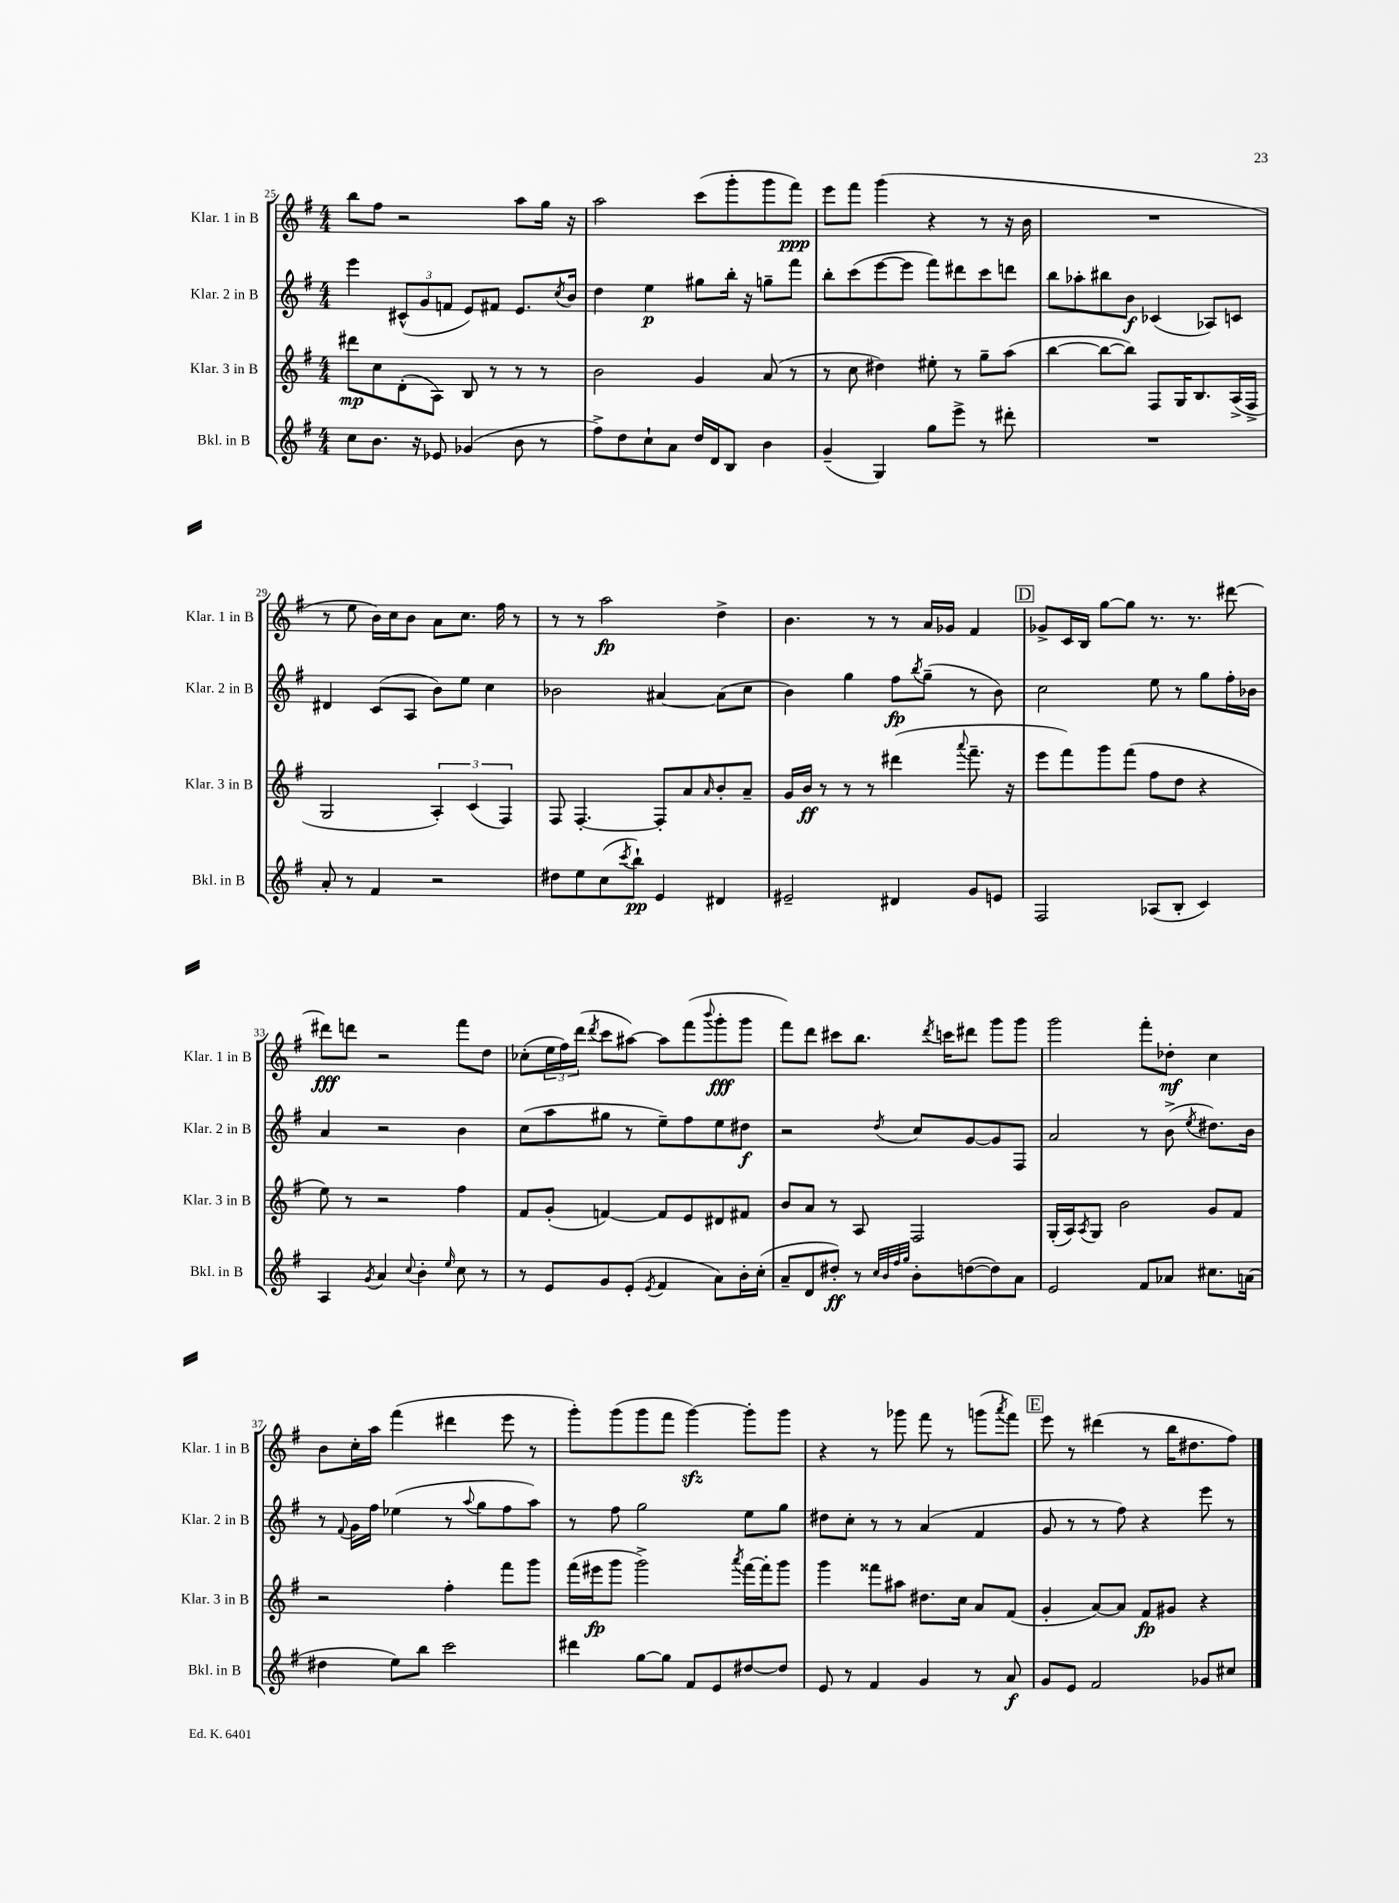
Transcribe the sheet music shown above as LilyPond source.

<<
\new StaffGroup <<
\new Staff = "s0" \with { instrumentName = "Klar. 1 in B" shortInstrumentName = "Klar. 1 in B" } {
    \clef treble \key g \major \numericTimeSignature \time 4/4
    b''8 fis''8 r2 a''8 g''16 r16 |
    a''2 c'''8( g'''8-. g'''8 fis'''8\ppp) |
    e'''8 fis'''8 g'''4( r4 r8 r16 b'16 |
    R1 |
    r8 e''8 b'16) c''16 b'8 a'8 c''8. fis''16 r8 |
    r8 r8 a''2\fp d''4-> |
    b'4. r8 r8 a'16 ges'16 fis'4 |
    \mark \markup { \box "D" } ges'8-> c'16 b16 g''8~ g''8 r8. r8. dis'''8~ |
    dis'''8\fff d'''8 r2 fis'''8 d''8 |
    ces''8-.( \tuplet 3/2 { e''16 fis''16) d'''16( } \acciaccatura { d'''8 } c'''8 ais''8~) ais''8 fis'''8( \appoggiatura { b'''8 } g'''8-.\fff g'''8 |
    fis'''8) d'''8 cis'''8 b''8. \acciaccatura { d'''8 } c'''16 dis'''8 g'''8 g'''8 |
    g'''2 fis'''8-. des''8-.\mf c''4 |
    b'8 c''16-. a''16 fis'''4( dis'''4 e'''8 r8 |
    g'''8-.) g'''8( g'''8 fis'''8 g'''4~\sfz) g'''8-. g'''8 |
    r4 r8 ges'''8 fis'''8 r8 g'''8( \acciaccatura { a'''8 } fis'''8) |
    \mark \markup { \box "E" } e'''8 r8 dis'''4( r8 b''16 dis''8. fis''8) \bar "|." |
}
\new Staff = "s1" \with { instrumentName = "Klar. 2 in B" shortInstrumentName = "Klar. 2 in B" } {
    \clef treble \key g \major \numericTimeSignature \time 4/4
    e'''4 \tuplet 3/2 { cis'8-^( g'8 f'8 } e'8) fis'8 e'8. \acciaccatura { c''8 } b'16 |
    d''4 e''4\p gis''8 b''16-. r16 g''8-- fis'''8 |
    b''8-. c'''8( e'''8~ e'''8 fis'''8) dis'''8 c'''8 d'''8 |
    b''8 aes''8-. bis''8 b'8\f ces'4( aes8) c'8 |
    dis'4 c'8( a8 b'8) e''8 c''4 |
    bes'2 ais'4~ ais'8( c''8 |
    b'4) g''4 fis''8\fp \acciaccatura { b''8 } g''8--( r8 b'8) |
    \mark \markup { \box "D" } c''2 e''8 r8 g''8 fis''16-. bes'16 |
    a'4 r2 b'4 |
    c''8( a''8 gis''8 r8 e''8--) fis''8 e''8 dis''8\f |
    r2 \acciaccatura { d''8 } c''8 g'8~ g'8 fis8 |
    a'2 r8 b'8->( \acciaccatura { e''8 } dis''8.) b'16 |
    r8 \appoggiatura { fis'8 } g'16 fis''16 ees''4( r8 \appoggiatura { a''8 } g''8 fis''8 a''8) |
    r8 fis''8 g''2 e''8 g''8 |
    dis''8 c''8-. r8 r8 a'4( fis'4 |
    \mark \markup { \box "E" } g'8 r8 r8 fis''8) r4 e'''8 r8 \bar "|." |
}
\new Staff = "s2" \with { instrumentName = "Klar. 3 in B" shortInstrumentName = "Klar. 3 in B" } {
    \clef treble \key g \major \numericTimeSignature \time 4/4
    dis'''8\mp c''8 d'8-.( a8) b8 r8 r8 r8 |
    b'2 g'4 a'8( r8 |
    r8 c''8 dis''4) eis''8-. r8 g''8-- a''8( |
    b''4~ b''8~ b''8) fis8 g16 b8. a16->( fis16-> |
    g2 \tuplet 3/2 { a4-.) c'4( fis4) } |
    fis8 fis4.~-. fis8-. a'8 \grace { a'16 } b'8-. a'8-- |
    g'16 b'16\ff r8 r8 r8 dis'''4( \appoggiatura { a'''8 } fis'''8.-- r16 |
    \mark \markup { \box "D" } e'''8 fis'''8) g'''8 fis'''8( fis''8 d''8 r4 |
    e''8) r8 r2 fis''4 |
    fis'8 g'8-.( f'4~) f'8 e'8 dis'8 fis'8 |
    b'8 a'8 r8 a8 fis2 |
    g16-.( a16) \acciaccatura { a8 } g8 b'2 g'8 fis'8 |
    r2 fis''4-. fis'''8 g'''8 |
    fis'''16( eis'''16\fp g'''8 g'''2->) \acciaccatura { a'''8 } fis'''16~ fis'''16-. g'''8 |
    g'''4 fisis'''8 ais''8 dis''8. c''16 a'8 fis'8( |
    \mark \markup { \box "E" } g'4-. a'8~) a'8 fis'8\fp gis'8 r4 \bar "|." |
}
\new Staff = "s3" \with { instrumentName = "Bkl. in B" shortInstrumentName = "Bkl. in B" } {
    \clef treble \key g \major \numericTimeSignature \time 4/4
    c''8 b'8. r16 ees'8 ges'4( b'8 r8 |
    fis''8->) d''8 c''8-! a'8 d''16 d'16 b8 b'4 |
    g'4--( g4) g''8 e'''8-> r8 dis'''8-. |
    R1 |
    a'8-. r8 fis'4 r2 |
    dis''8 e''8 c''8( \acciaccatura { c'''8 } b''8-!\pp) e'4 dis'4 |
    eis'2-- dis'4 g'8 e'8 |
    \mark \markup { \box "D" } fis2 aes8( b8-. c'4) |
    a4 \acciaccatura { g'8 } a'4 \appoggiatura { c''8 } b'4-. \grace { e''16 } c''8 r8 |
    r8 e'8 g'8 e'8-.( \acciaccatura { e'8 } fis'4 a'8) b'16-. c''16-.( |
    a'8-- d'8 dis''8-.\ff) r8 \grace { c''32 b'32 fis''32 g''32 } b'8-. d''8~( d''8) a'8 |
    e'2 fis'8 aes'8 cis''8. a'16( |
    dis''4 e''8) b''8 c'''2 |
    dis'''4 g''8~ g''8 fis'8 e'8 dis''8~ dis''8 |
    e'8 r8 fis'4 g'4 r8 a'8\f |
    \mark \markup { \box "E" } g'8 e'8 fis'2 ges'8 cis''8 \bar "|." |
}
>>
>>
\layout { \context { \Score currentBarNumber = #25 } }
